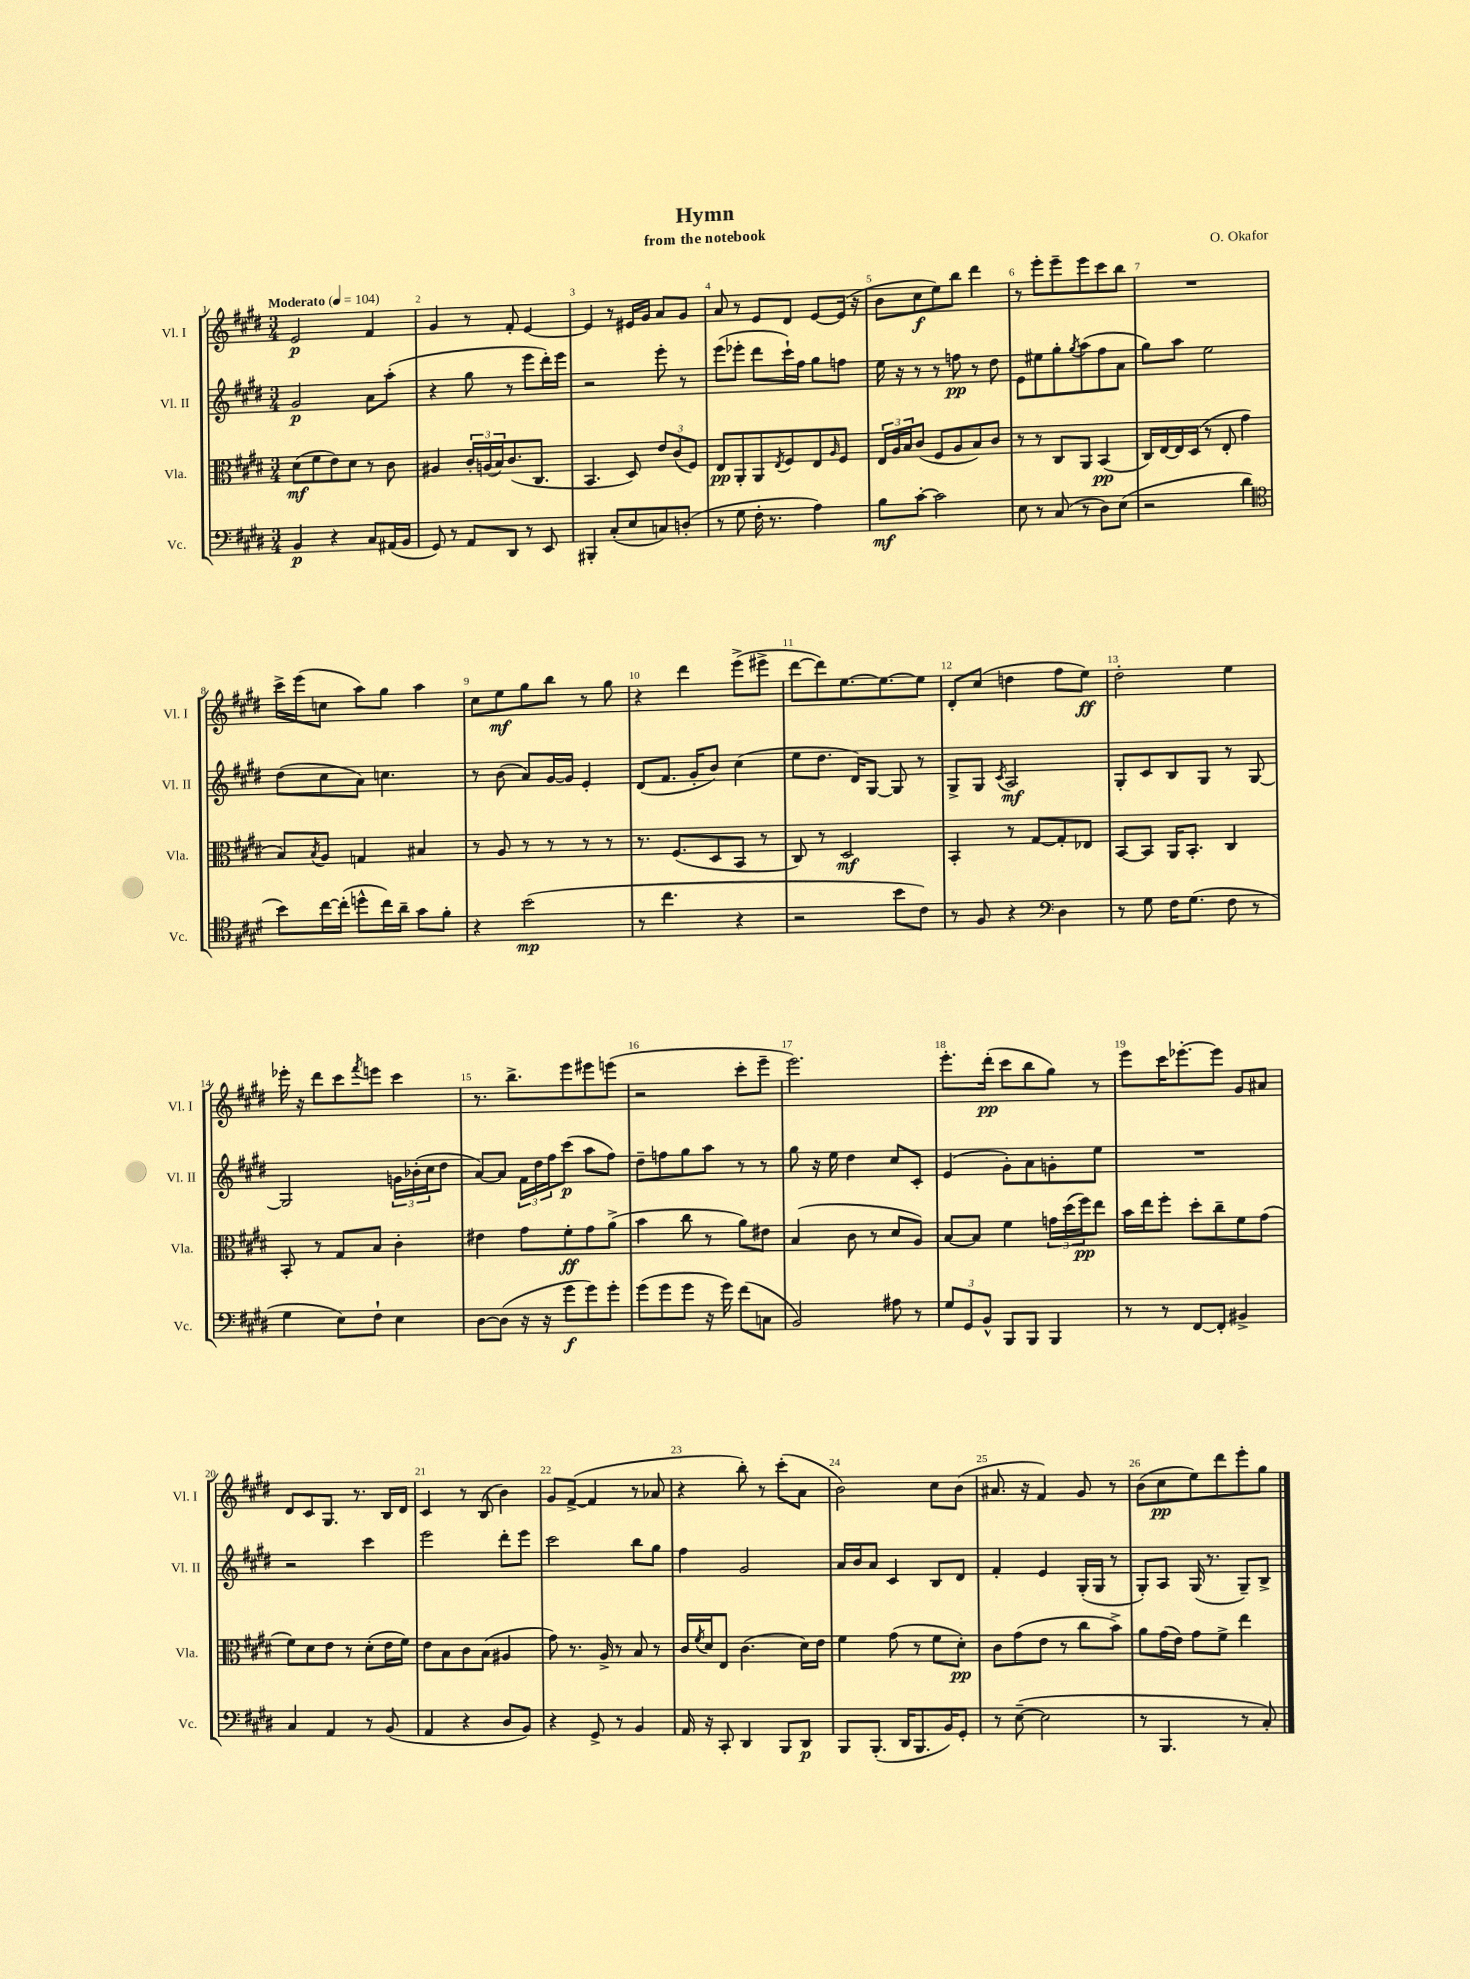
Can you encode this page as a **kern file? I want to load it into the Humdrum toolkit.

**kern	**dynam	**kern	**dynam	**kern	**dynam	**kern	**dynam
*part4	*part4	*part3	*part3	*part2	*part2	*part1	*part1
*staff4	*staff4	*staff3	*staff3	*staff2	*staff2	*staff1	*staff1
*I"Vc.	*	*I"Vla.	*	*I"Vl. II	*	*I"Vl. I	*
*I'Vc.	*	*I'Vla.	*	*I'Vl. II	*	*I'Vl. I	*
*clefF4	*	*clefC3	*	*clefG2	*	*clefG2	*
*k[f#c#g#d#]	*	*k[f#c#g#d#]	*	*k[f#c#g#d#]	*	*k[f#c#g#d#]	*
*M3/4	*	*M3/4	*	*M3/4	*	*M3/4	*
*MM104	*	*MM104	*	*MM104	*	*MM104	*
=1	=1	=1	=1	=1	=1	=1	=1
!	!	!	!	!	!	!LO:TX:a:B:t=Moderato	!
4BB/	p	(8d#\L	mf	2g#/	p	2e/	p
.	.	8f#\	.	.	.	.	.
4r	.	8e\)	.	.	.	.	.
.	.	8d#\J	.	.	.	.	.
8C#/L	.	8r	.	8a\L	.	4f#/	.
(16AA#X/L	.	8c#\	.	(8aa'\J	.	.	.
16BB/JJ	.	.	.	.	.	.	.
=2	=2	=2	=2	=2	=2	=2	=2
8GG#/)	.	4A#X/	.	4r	.	4g#/	.
8r	.	.	.	.	.	.	.
8AA/L	.	24c#'/LL	.	8gg#\	.	8r	.
.	.	(24An/	.	.	.	.	.
.	.	24B/J)	.	.	.	.	.
8DD#/J	.	(8.c#/	.	8r	.	8f#'/	.
8r	.	.	.	8eee\L	.	[4e/	.
.	.	8.C#/J	.	.	.	.	.
8EE/	.	.	.	16ddd#'\L)	.	.	.
.	.	.	.	16eee\JJ	.	.	.
=3	=3	=3	=3	=3	=3	=3	=3
4BBB#X'/	.	4.BB/	.	2r	.	4e/]	.
(8C#'/L	.	.	.	.	.	8r	.
8E/	.	8D#/)	.	.	.	16e#X/LL	.
.	.	.	.	.	.	16g#/JJ	.
8Cn/)	.	12e/L	.	8eee'\	.	8a/L	.
.	.	(12c#/	.	.	.	.	.
(8Dn'/J	.	.	.	8r	.	8g#/J	.
.	.	12F#/J)	.	.	.	.	.
=4	=4	=4	=4	=4	=4	=4	=4
8r	.	8E/L	pp	(8eee\L	.	8a/	.
8G#\	.	8AA'/	.	8eee-X'\J	.	8r	.
16F#'\	.	8AA/	.	8ddd#\L	.	8e/L	.
8.r	.	.	.	.	.	.	.
.	.	8qE/	.	.	.	.	.
.	.	8F#/	.	16ccc#`\L)	.	8d#/J	.
.	.	.	.	16ff#\JJ	.	.	.
4A\)	.	8E/	.	8gg#\L	.	[8e/L	.
.	.	16qqA/	.	.	.	.	.
.	.	8F#/J	.	8ffn\J	.	(16e/Jk]	.
.	.	.	.	.	.	16r	.
=5	=5	=5	=5	=5	=5	=5	=5
8B\L	mf	24E/LL	.	16ee\	.	8b\L	.
.	.	24A/	.	.	.	.	.
.	.	.	.	16r	.	.	.
.	.	24B/J	.	.	.	.	.
[8c#'\J	.	(8c#/J	.	8r	.	8cc#\	f
2c#\]	.	8F#/L	.	8r	.	8ee\)	.
.	.	8A/	.	8ffn\	pp	8bb\J	.
.	.	8B/)	.	8r	.	4ddd#\	.
.	.	8c#/J	.	8dd#\	.	.	.
=6	=6	=6	=6	=6	=6	=6	=6
8E\	.	8r	.	8e\L	.	8r	.
8r	.	8r	.	8ee#X\	.	8eee'\L	.
(8C#/	.	8C#/L	.	8gg#'\	.	8eee~\	.
.	.	.	.	8qgg#/	.	.	.
8r	.	8AA/J	.	(8aa\	.	8eee\	.
8D#\L)	.	(4BB/	pp	8ff#\	.	8ccc#\	.
(8E\J	.	.	.	8a\J	.	8bb\J	.
=7	=7	=7	=7	=7	=7	=7	=7
2r	.	16C#/LL)	.	8gg#\L)	.	2.r	.
.	.	[16E/	.	.	.	.	.
.	.	16E/]	.	8aa\J	.	.	.
.	.	(16D#/JJ	.	.	.	.	.
.	.	8r	.	2ee\	.	.	.
.	.	8E'/	.	.	.	.	.
4d#\	.	4g#\	.	.	.	.	.
!!LO:LB:g=z
=8	=8	=8	=8	=8	=8	=8	=8
*clefC4	*	*	*	*	*	*	*
8b\L)	.	8B/L)	.	(8dd#\L	.	16ccc#^\LL	.
.	.	.	.	.	.	(16eee\J	.
.	.	8qB/	.	.	.	.	.
[16cc#\L	.	8A/J	.	8cc#\	.	8ccn\J	.
(16cc#'\JJ]	.	.	.	.	.	.	.
8ddn^^\L	.	4Gn/	.	8a\J)	.	8aa\L)	.
16cc#\L)	.	.	.	4.ccn\	.	8gg#\J	.
16a~\JJ	.	.	.	.	.	.	.
8g#\L	.	4B#X/	.	.	.	4aa\	.
8f#'\J	.	.	.	.	.	.	.
=9	=9	=9	=9	=9	=9	=9	=9
4r	.	8r	.	8r	.	8cc#\L	.
.	.	8A/	.	(8b\	.	8ee\	mf
(2b\	mp	8r	.	8a/L)	.	8gg#\	.
.	.	8r	.	[16g#/L	.	8bb\J	.
.	.	.	.	16g#/JJ]	.	.	.
.	.	8r	.	4e'/	.	8r	.
.	.	8r	.	.	.	8gg#\	.
=10	=10	=10	=10	=10	=10	=10	=10
8r	.	8.r	.	(8d#/L	.	4r	.
4.cc#\	.	.	.	8.f#/J	.	.	.
.	.	(8.F#/L	.	.	.	.	.
.	.	.	.	.	.	4ddd#\	.
.	.	.	.	16g#'/KL	.	.	.
.	.	8D#/	.	8b/J)	.	.	.
4r	.	8BB/J	.	(4cc#\	.	(8eee^\L	.
.	.	8r	.	.	.	8eee#X^\J	.
=11	=11	=11	=11	=11	=11	=11	=11
2r	.	8C#/)	.	8ee\L	.	[8ddd#\L	.
.	.	8r	.	8.dd#\J	.	8ddd#\])	.
.	.	2D#/	mf	.	.	[8.ee\	.
.	.	.	.	16d#/KL)	.	.	.
.	.	.	.	[8G#/J	.	.	.
.	.	.	.	.	.	8.ee\_	.
8b\L	.	.	.	8G#/]	.	.	.
8c#\J)	.	.	.	8r	.	8ee\J]	.
=12	=12	=12	=12	=12	=12	=12	=12
8r	.	4BB'/	.	8G#^/L	.	8d#'/L	.
8F#/	.	.	.	8G#/J	.	(8cc#/J	.
.	.	.	.	8qc#/	.	.	.
4r	.	8r	.	2A/	mf	4ddn\	.
.	.	[8G#/L	.	.	.	.	.
*clefF4	*	*	*	*	*	*	*
4D#\	.	8G#'/]	.	.	.	8ff#\L	.
.	.	8E-X/J	.	.	.	8ee\J)	ff
=13	=13	=13	=13	=13	=13	=13	=13
8r	.	[8BB/L	.	8G#'/L	.	2dd#'\	.
8G#\	.	8BB/J]	.	8c#/	.	.	.
16F#\KL	.	16AA/KL	.	8B/	.	.	.
(8.G#\J	.	8.BB'/J	.	.	.	.	.
.	.	.	.	8G#/J	.	.	.
8F#\	.	4C#/	.	8r	.	4ee\	.
8r	.	.	.	[8G#/	.	.	.
!!LO:LB:g=z
=14	=14	=14	=14	=14	=14	=14	=14
4G#\	.	8BB'/	.	2G#/]	.	16eee-X'\	.
.	.	.	.	.	.	16r	.
.	.	8r	.	.	.	8ddd#\L	.
8E\L)	.	8G#/L	.	.	.	8ccc#\	.
.	.	.	.	.	.	8qfff#/	.
8F#`\J	.	8B/J	.	.	.	8eeen\J	.
4E\	.	4c#'\	.	24gn\LL	.	4ccc#\	.
.	.	.	.	(24b-X'\	.	.	.
.	.	.	.	24cc#\J	.	.	.
.	.	.	.	8dd#\J	.	.	.
=15	=15	=15	=15	=15	=15	=15	=15
[8D#\L	.	4e#X\	.	[8a/L)	.	8.r	.
(8D#\J]	.	.	.	8a/J]	.	.	.
.	.	.	.	.	.	8.bb^\L	.
16r	.	8g#\L	.	24f#\LL	.	.	.
.	.	.	.	24dd#\	.	.	.
16r	.	.	.	.	.	.	.
.	.	.	.	24ff#\J	.	.	.
8g#\L	f	8f#'\	ff	(8ccc#\J	p	8eee\	.
8g#\)	.	8g#\	.	8aa\L	.	8eee#X\	.
8g#'\J	.	(8a^\J	.	8ff#\J)	.	(8eeen\J	.
=16	=16	=16	=16	=16	=16	=16	=16
(8g#\L	.	4b\	.	8dd#~\L	.	2r	.
8g#\	.	.	.	8ffn\	.	.	.
8g#\J	.	8cc#\	.	8gg#\	.	.	.
16r	.	8r	.	8aa\J	.	.	.
16g#\)	.	.	.	.	.	.	.
(8f#\L	.	8a\L)	.	8r	.	8ccc#'\L	.
8Cn\J	.	8e#X\J	.	8r	.	8eee~\J	.
=17	=17	=17	=17	=17	=17	=17	=17
2BB/)	.	(4B/	.	8gg#\	.	2.eee\)	.
.	.	.	.	16r	.	.	.
.	.	.	.	16ee\	.	.	.
.	.	8c#\	.	4dd#\	.	.	.
.	.	8r	.	.	.	.	.
8A#X\	.	8d#/L	.	8cc#/L	.	.	.
8r	.	8A/J)	.	8c#'/J	.	.	.
=18	=18	=18	=18	=18	=18	=18	=18
12G#/L	.	[8B/L	.	(4e/	.	8.eee'\L	.
12GG#/	.	.	.	.	.	.	.
.	.	8B/J]	.	.	.	.	.
12BB^^/J	.	.	.	.	.	.	.
.	.	.	.	.	.	(16ddd#'\Jk	pp
8BBB/L	.	4f#\	.	8g#'\L)	.	8ccc#\L	.
8BBB/J	.	.	.	8a\	.	8bb\	.
4BBB/	.	24gn\LL	.	8gn'\	.	8gg#\J)	.
.	.	(24dd#\	.	.	.	.	.
.	.	24ff#\J)	pp	.	.	.	.
.	.	8ee\J	.	8ee\J	.	8r	.
=19	=19	=19	=19	=19	=19	=19	=19
8r	.	16b\LL	.	2.r	.	8eee\L	.
.	.	16ee\J	.	.	.	.	.
8r	.	8ff#'\J	.	.	.	16ccc#\K	.
.	.	.	.	.	.	[8.eee-X'\	.
[8FF#/L	.	8dd#'\L	.	.	.	.	.
8FF#'/J]	.	8cc#~\	.	.	.	8eee-\J]	.
4BB#X^/	.	8f#\	.	.	.	8g#/L	.
.	.	(8g#\J	.	.	.	8a#X/J	.
!!LO:LB:g=z
=20	=20	=20	=20	=20	=20	=20	=20
4C#/	.	8f#\L)	.	2r	.	8d#/L	.
.	.	8d#\	.	.	.	8c#/	.
4AA/	.	8e\J	.	.	.	8.G#/J	.
.	.	8r	.	.	.	.	.
.	.	.	.	.	.	8.r	.
8r	.	(8d#'\L	.	4ccc#\	.	.	.
(8BB/	.	16e\L	.	.	.	16B/LL	.
.	.	16f#\JJ)	.	.	.	16d#/JJ	.
=21	=21	=21	=21	=21	=21	=21	=21
4AA/	.	8e\L	.	2eee\	.	4c#/	.
.	.	8B\	.	.	.	.	.
4r	.	8c#\	.	.	.	8r	.
.	.	(8B\J	.	.	.	(8B/	.
8D#/L	.	4A#X/	.	8ddd#'\L	.	4b\)	.
8BB/J)	.	.	.	8eee\J	.	.	.
=22	=22	=22	=22	=22	=22	=22	=22
4r	.	8g#\)	.	2ccc#\	.	8g#/L	.
.	.	8.r	.	.	.	([8f#^/J	.
8GG#^/	.	.	.	.	.	4f#/]	.
.	.	16A^/	.	.	.	.	.
8r	.	8r	.	.	.	.	.
4BB/	.	8B/	.	8bb\L	.	8r	.
.	.	8r	.	8gg#\J	.	8a-X/	.
=23	=23	=23	=23	=23	=23	=23	=23
16AA/	.	16c#/LL	.	4ff#\	.	4r	.
.	.	8qf#/	.	.	.	.	.
16r	.	16d#/J	.	.	.	.	.
8CC#'/	.	8E/J	.	.	.	.	.
4DD#/	.	(4.c#\	.	2g#/	.	8bb'\)	.
.	.	.	.	.	.	8r	.
8BBB/L	.	.	.	.	.	(8ccc#'\L	.
8DD#/J	p	16d#\LL)	.	.	.	8a\J	.
.	.	16e\JJ	.	.	.	.	.
=24	=24	=24	=24	=24	=24	=24	=24
8BBB/L	.	4f#\	.	16a/LL	.	2b\)	.
.	.	.	.	16b/J	.	.	.
(8.BBB'/J	.	.	.	8a/J	.	.	.
.	.	(8g#\	.	4c#/	.	.	.
16DD#/KL	.	.	.	.	.	.	.
8.BBB/	.	8r	.	.	.	.	.
.	.	8f#\L	.	8B/L	.	8cc#\L	.
16BB/K)	.	.	.	.	.	.	.
8GG#'/J	.	8d#'\J)	pp	8d#/J	.	(8b\J	.
=25	=25	=25	=25	=25	=25	=25	=25
8r	.	8c#\L	.	4f#'/	.	8.a#X/	.
([8E~\	.	(8g#\	.	.	.	.	.
.	.	.	.	.	.	16r	.
2E\]	.	8e\J	.	4e/	.	4f#/)	.
.	.	8r	.	.	.	.	.
.	.	8cc#\L	.	(16G#'/LL	.	8g#/	.
.	.	.	.	16G#/JJ	.	.	.
.	.	8b^\J)	.	8r	.	8r	.
=26	=26	=26	=26	=26	=26	=26	=26
8r	.	8a\L	.	8G#'/L)	.	(8b\L	.
4.BBB/	.	(16g#\L	.	8A/J	.	8cc#\	pp
.	.	16e\JJ)	.	.	.	.	.
.	.	8g#\L	.	(16G#/	.	8ee\)	.
.	.	.	.	8.r	.	.	.
.	.	8f#^\J	.	.	.	8ddd#\	.
8r	.	4ee\	.	8G#~/L)	.	8eee'\	.
8C#'/)	.	.	.	8B^/J	.	8gg#\J	.
==	==	==	==	==	==	==	==
*-	*-	*-	*-	*-	*-	*-	*-
